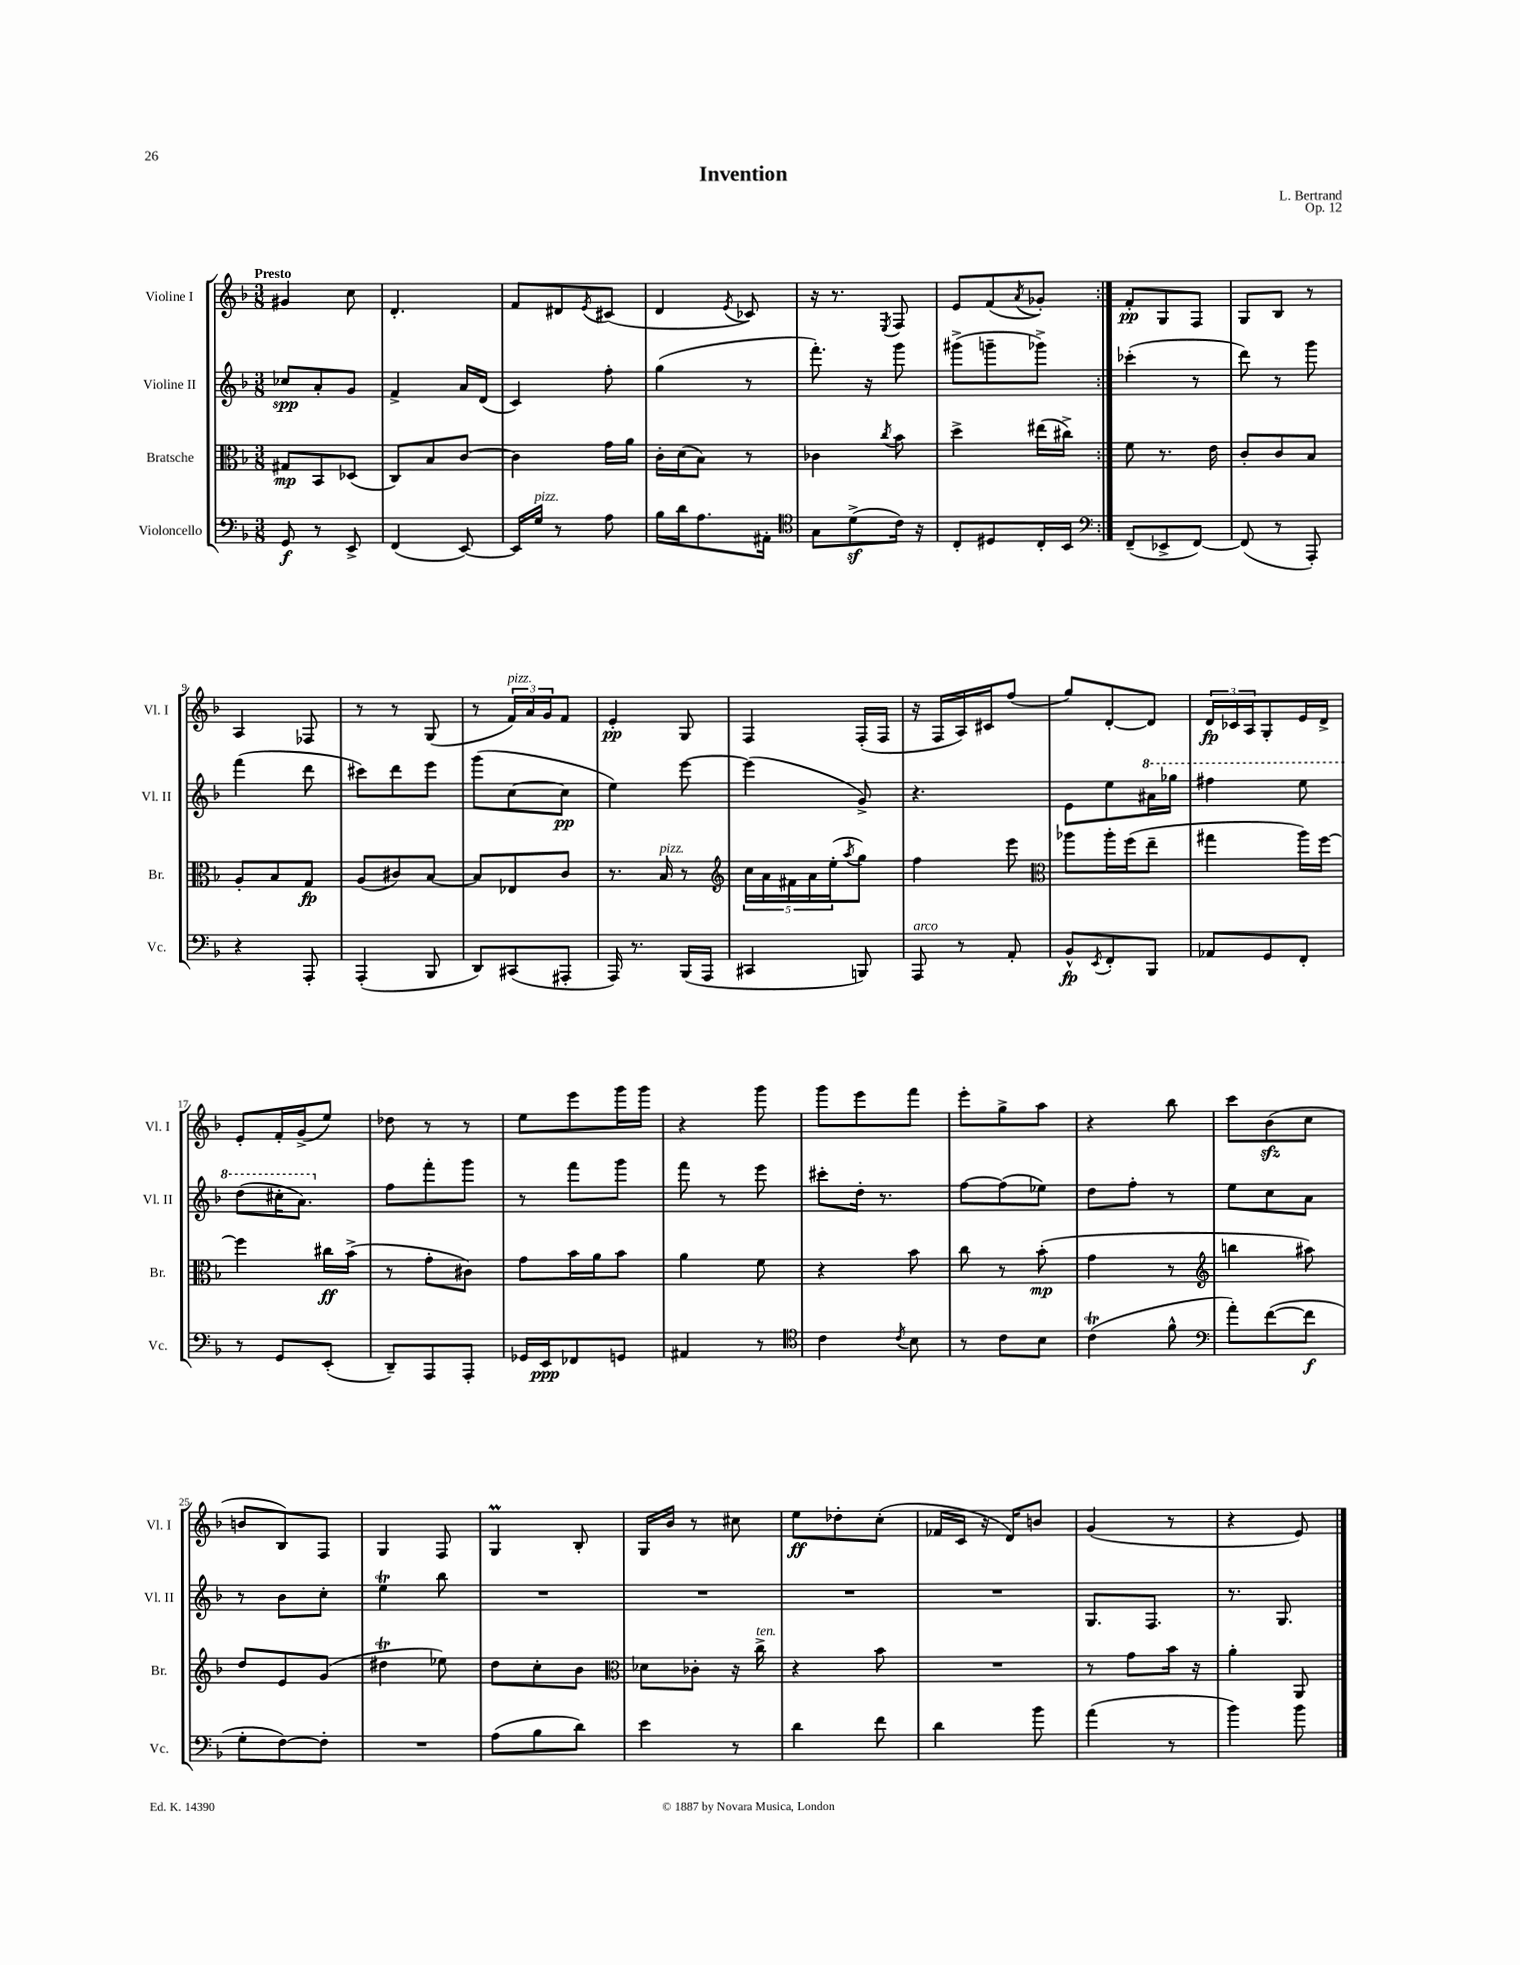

**kern	**dynam	**kern	**dynam	**kern	**dynam	**kern	**dynam
*part4	*part4	*part3	*part3	*part2	*part2	*part1	*part1
*staff4	*staff4	*staff3	*staff3	*staff2	*staff2	*staff1	*staff1
*I"Violoncello	*	*I"Bratsche	*	*I"Violine II	*	*I"Violine I	*
*I'Vc.	*	*I'Br.	*	*I'Vl. II	*	*I'Vl. I	*
*clefF4	*	*clefC3	*	*clefG2	*	*clefG2	*
*k[b-]	*	*k[b-]	*	*k[b-]	*	*k[b-]	*
*M3/8	*	*M3/8	*	*M3/8	*	*M3/8	*
=1	=1	=1	=1	=1	=1	=1	=1
!	!	!	!	!	!	!LO:TX:a:B:t=Presto	!
8GG/	f	8G#X/L	mp	8cc-X/L	spp	4g#X/	.
8r	.	8BB-/	.	8a'/	.	.	.
8EE^/	.	(8D-X/J	.	8g/J	.	8cc\	.
=2	=2	=2	=2	=2	=2	=2	=2
(4FF/	.	8C/L)	.	4f^/	.	4.d'/	.
.	.	8B-/	.	.	.	.	.
[8EE/)	.	[8c/J	.	16a/LL	.	.	.
.	.	.	.	(16d/JJ	.	.	.
=3	=3	=3	=3	=3	=3	=3	=3
16EE/LL]	.	4c\]	.	4c/)	.	8f/L	.
!LO:TX:a:i:t=pizz.	!	!	!	!	!	!	!
16G/JJ	.	.	.	.	.	.	.
8r	.	.	.	.	.	8d#X/	.
.	.	.	.	.	.	8qe/	.
8A\	.	16g\LL	.	8ff'\	.	(8c#X/J	.
.	.	16a\JJ	.	.	.	.	.
=4	=4	=4	=4	=4	=4	=4	=4
16B-\LL	.	16c'\LL	.	(4gg\	.	4d/	.
16d\J	.	(16d\J	.	.	.	.	.
8.A\	.	8B-\J)	.	.	.	.	.
.	.	.	.	.	.	8qe/	.
.	.	8r	.	8r	.	8c-X/)	.
16AA#X'\Jk	.	.	.	.	.	.	.
=5	=5	=5	=5	=5	=5	=5	=5
*clefC4	*	*	*	*	*	*	*
8G\L	.	4c-X\	.	8.fff'\)	.	16r	.
.	.	.	.	.	.	8.r	.
(8dz^\	.	.	.	.	.	.	.
.	.	.	.	16r	.	.	.
.	.	8qcc/	.	.	.	8qE/	.
16c\Jk)	.	8b-\	.	8ggg\	.	8F/	.
16r	.	.	.	.	.	.	.
=6	=6	=6	=6	=6	=6	=6	=6
8C'/L	.	4dd^\	.	(8ggg#X^\L	.	8e/L	.
8D#X/	.	.	.	8gggn~\	.	(8f/	.
.	.	.	.	.	.	8qa/	.
16C'/L	.	(16ee#X\LL	.	8ggg-X^\J)	.	8g-X'/J)	.
16BB-/JJ	.	16cc#X^\JJ)	.	.	.	.	.
=7:|!	=7:|!	=7:|!	=7:|!	=7:|!	=7:|!	=7:|!	=7:|!
*clefF4	*	*	*	*	*	*	*
(8FF~/L	.	8f\	.	(4ccc-X'\	.	8f'/L	pp
8EE-X^/	.	8.r	.	.	.	8G/	.
[8FF/J)	.	.	.	8r	.	8F/J	.
.	.	16e\	.	.	.	.	.
=8	=8	=8	=8	=8	=8	=8	=8
(8FF/]	.	8c'/L	.	8ddd\)	.	8G/L	.
8r	.	8c/	.	8r	.	8B-/J	.
8AAA'/)	.	8B-/J	.	8ggg\	.	8r	.
!!LO:LB:g=z
=9	=9	=9	=9	=9	=9	=9	=9
4r	.	8A'/L	.	(4fff\	.	4A/	.
.	.	8B-/	.	.	.	.	.
8AAA'/	.	8G/J	fp	8ddd\	.	8F-X/	.
=10	=10	=10	=10	=10	=10	=10	=10
(4AAA'/	.	(8A/L	.	8ccc#X\L)	.	8r	.
.	.	8c#X/)	.	8ddd\	.	8r	.
8BBB-/	.	[8B-/J	.	8eee\J	.	(8G/	.
=11	=11	=11	=11	=11	=11	=11	=11
8DD/L)	.	8B-/L]	.	(8ggg\L	.	8r	.
!	!	!	!	!	!	!LO:TX:a:i:t=pizz.	!
(8CC#X/	.	8E-X/	.	[8cc\	.	24f/LL)	.
.	.	.	.	.	.	24a/	.
.	.	.	.	.	.	24g/J	.
8AAA#X'/J	.	8c/J	.	8cc\J]	pp	8f/J	.
=12	=12	=12	=12	=12	=12	=12	=12
16AAA/)	.	8.r	.	4ee\)	.	4e'/	pp
8.r	.	.	.	.	.	.	.
!	!	!LO:TX:a:i:t=pizz.	!	!	!	!	!
.	.	16B-/	.	.	.	.	.
(16BBB-/LL	.	8r	.	[8eee\	.	8G/	.
16AAA/JJ	.	.	.	.	.	.	.
=13	=13	=13	=13	=13	=13	=13	=13
*	*	*clefG2	*	*	*	*	*
4CC#X/	.	20cc\LL	.	(4eee\]	.	4F/	.
.	.	20a\	.	.	.	.	.
.	.	20f#X\	.	.	.	.	.
.	.	20a\	.	.	.	.	.
.	.	(20ee'\J	.	.	.	.	.
.	.	8qaa/	.	.	.	.	.
8BBBn/)	.	8gg\J)	.	8g^/)	.	(16F'/LL	.
.	.	.	.	.	.	16F/JJ	.
=14	=14	=14	=14	=14	=14	=14	=14
!LO:TX:a:i:t=arco	!	!	!	!	!	!	!
8AAA/	.	4ff\	.	4.r	.	16r	.
.	.	.	.	.	.	16F/LL	.
8r	.	.	.	.	.	16A/)	.
.	.	.	.	.	.	16c#X/J	.
8AA'/	.	8eee\	.	.	.	(8ff/J	.
=15	=15	=15	=15	=15	=15	=15	=15
*	*	*clefC3	*	*	*	*	*
8BB-^^/L	fp	8aa-X\L	.	8e\L	.	8gg/L)	.
8qEE/	.	.	.	.	.	.	.
8FF'/	.	16aa-'\L	.	8ee\	.	[8d'/	.
.	.	(16ff\J	.	.	.	.	.
*	*	*	*	*8va	*	*	*
8BBB-/J	.	8ee~\J	.	16aa#X\L	.	8d/J]	.
.	.	.	.	16ggg-X\JJ	.	.	.
=16	=16	=16	=16	=16	=16	=16	=16
8AA-X/L	.	4gg#X\	.	4fff#X\	.	24d/LL	fp
.	.	.	.	.	.	24c-X/	.
.	.	.	.	.	.	24A/J	.
8GG/	.	.	.	.	.	8G'/	.
8FF'/J	.	16aa\LL)	.	8eee\	.	16e/L	.
.	.	[16ff\JJ	.	.	.	16d^/JJ	.
!!LO:LB:g=z
=17	=17	=17	=17	=17	=17	=17	=17
8r	.	4ff\]	.	(8ddd\L	.	8e'/L	.
8GG/L	.	.	.	16ccc#X'\K	.	16f'/L	.
.	.	.	.	8.aa\J)	.	(16g^/J	.
(8EE'/J	.	16cc#X\LL	ff	.	.	8ee/J)	.
.	.	(16b-^\JJ	.	.	.	.	.
=18	=18	=18	=18	=18	=18	=18	=18
*	*	*	*	*X8va	*	*	*
8DD~/L)	.	8r	.	8ff\L	.	8dd-X\	.
8AAA/	.	8g'\L	.	8fff'\	.	8r	.
8AAA'/J	.	8c#X\J)	.	8ggg\J	.	8r	.
=19	=19	=19	=19	=19	=19	=19	=19
16GG-X/LL	.	8g\L	.	8r	.	8ee\L	.
16EE/J	ppp	.	.	.	.	.	.
8FF-X/	.	16b-\L	.	8fff\L	.	8eee\	.
.	.	16a\J	.	.	.	.	.
8GGn/J	.	8b-\J	.	8ggg\J	.	16ggg\L	.
.	.	.	.	.	.	16ggg\JJ	.
=20	=20	=20	=20	=20	=20	=20	=20
4AA#X/	.	4a\	.	8fff\	.	4r	.
.	.	.	.	8r	.	.	.
8r	.	8f\	.	8eee\	.	8ggg\	.
=21	=21	=21	=21	=21	=21	=21	=21
*clefC4	*	*	*	*	*	*	*
4c\	.	4r	.	8ccc#X'\L	.	8ggg\L	.
.	.	.	.	16dd'\Jk	.	8eee\	.
.	.	.	.	8.r	.	.	.
8qc/	.	.	.	.	.	.	.
8B-\	.	8b-\	.	.	.	8fff\J	.
=22	=22	=22	=22	=22	=22	=22	=22
8r	.	8cc\	.	[8ff\L	.	8eee'\L	.
8c\L	.	8r	.	(8ff\]	.	8gg^\	.
8B-\J	.	(8b-'\	mp	8ee-X\J)	.	8aa\J	.
=23	=23	=23	=23	=23	=23	=23	=23
(4cT\	.	4g\	.	8dd\L	.	4r	.
.	.	.	.	8ff'\J	.	.	.
8f^^\	.	8r	.	8r	.	8bb-\	.
=24	=24	=24	=24	=24	=24	=24	=24
*clefF4	*	*clefG2	*	*	*	*	*
8a'\L)	.	4bbn\	.	8ee\L	.	8ccc\L	.
([8f\	.	.	.	8cc\	.	(8b-zz\	.
8f\J]	f	8aa#X\)	.	8a\J	.	8cc\J	.
!!LO:LB:g=z
=25	=25	=25	=25	=25	=25	=25	=25
8G'\L	.	8dd/L	.	8r	.	8bn/L	.
[8F\)	.	8e/	.	8b-\L	.	8B-/)	.
8F'\J]	.	(8g/J	.	8cc'\J	.	8F/J	.
=26	=26	=26	=26	=26	=26	=26	=26
4.r	.	4dd#Xt\	.	4eet\	.	4G/	.
.	.	8ee-X\)	.	8bb-\	.	8F/	.
=27	=27	=27	=27	=27	=27	=27	=27
(8A\L	.	8dd\L	.	4.r	.	4GM/	.
8B-\	.	8cc'\	.	.	.	.	.
8d\J)	.	8b-\J	.	.	.	8B-'/	.
=28	=28	=28	=28	=28	=28	=28	=28
*	*	*clefC3	*	*	*	*	*
4e\	.	8d-X\L	.	4.r	.	16G/LL	.
.	.	.	.	.	.	16b-/JJ	.
.	.	8c-X'\J	.	.	.	8r	.
8r	.	16r	.	.	.	8cc#X\	.
!	!	!LO:TX:a:i:t=ten.	!	!	!	!	!
.	.	16cc^\	.	.	.	.	.
=29	=29	=29	=29	=29	=29	=29	=29
4d\	.	4r	.	4.r	.	8ee\L	ff
.	.	.	.	.	.	8dd-X'\	.
8f\	.	8b-\	.	.	.	(8cc'\J	.
=30	=30	=30	=30	=30	=30	=30	=30
4d\	.	4.r	.	4.r	.	16f-X/LL	.
.	.	.	.	.	.	16c/JJ	.
.	.	.	.	.	.	16r	.
.	.	.	.	.	.	16d/KL)	.
8b-\	.	.	.	.	.	8bn/J	.
=31	=31	=31	=31	=31	=31	=31	=31
(4a\	.	8r	.	8.G/L	.	(4g/	.
.	.	8g\L	.	.	.	.	.
.	.	.	.	8.F/J	.	.	.
8r	.	16b-\Jk	.	.	.	8r	.
.	.	16r	.	.	.	.	.
=32	=32	=32	=32	=32	=32	=32	=32
4b-\)	.	4a'\	.	8.r	.	4r	.
.	.	.	.	8.G/	.	.	.
8b-\	.	8AA/	.	.	.	8e/)	.
==	==	==	==	==	==	==	==
*-	*-	*-	*-	*-	*-	*-	*-
